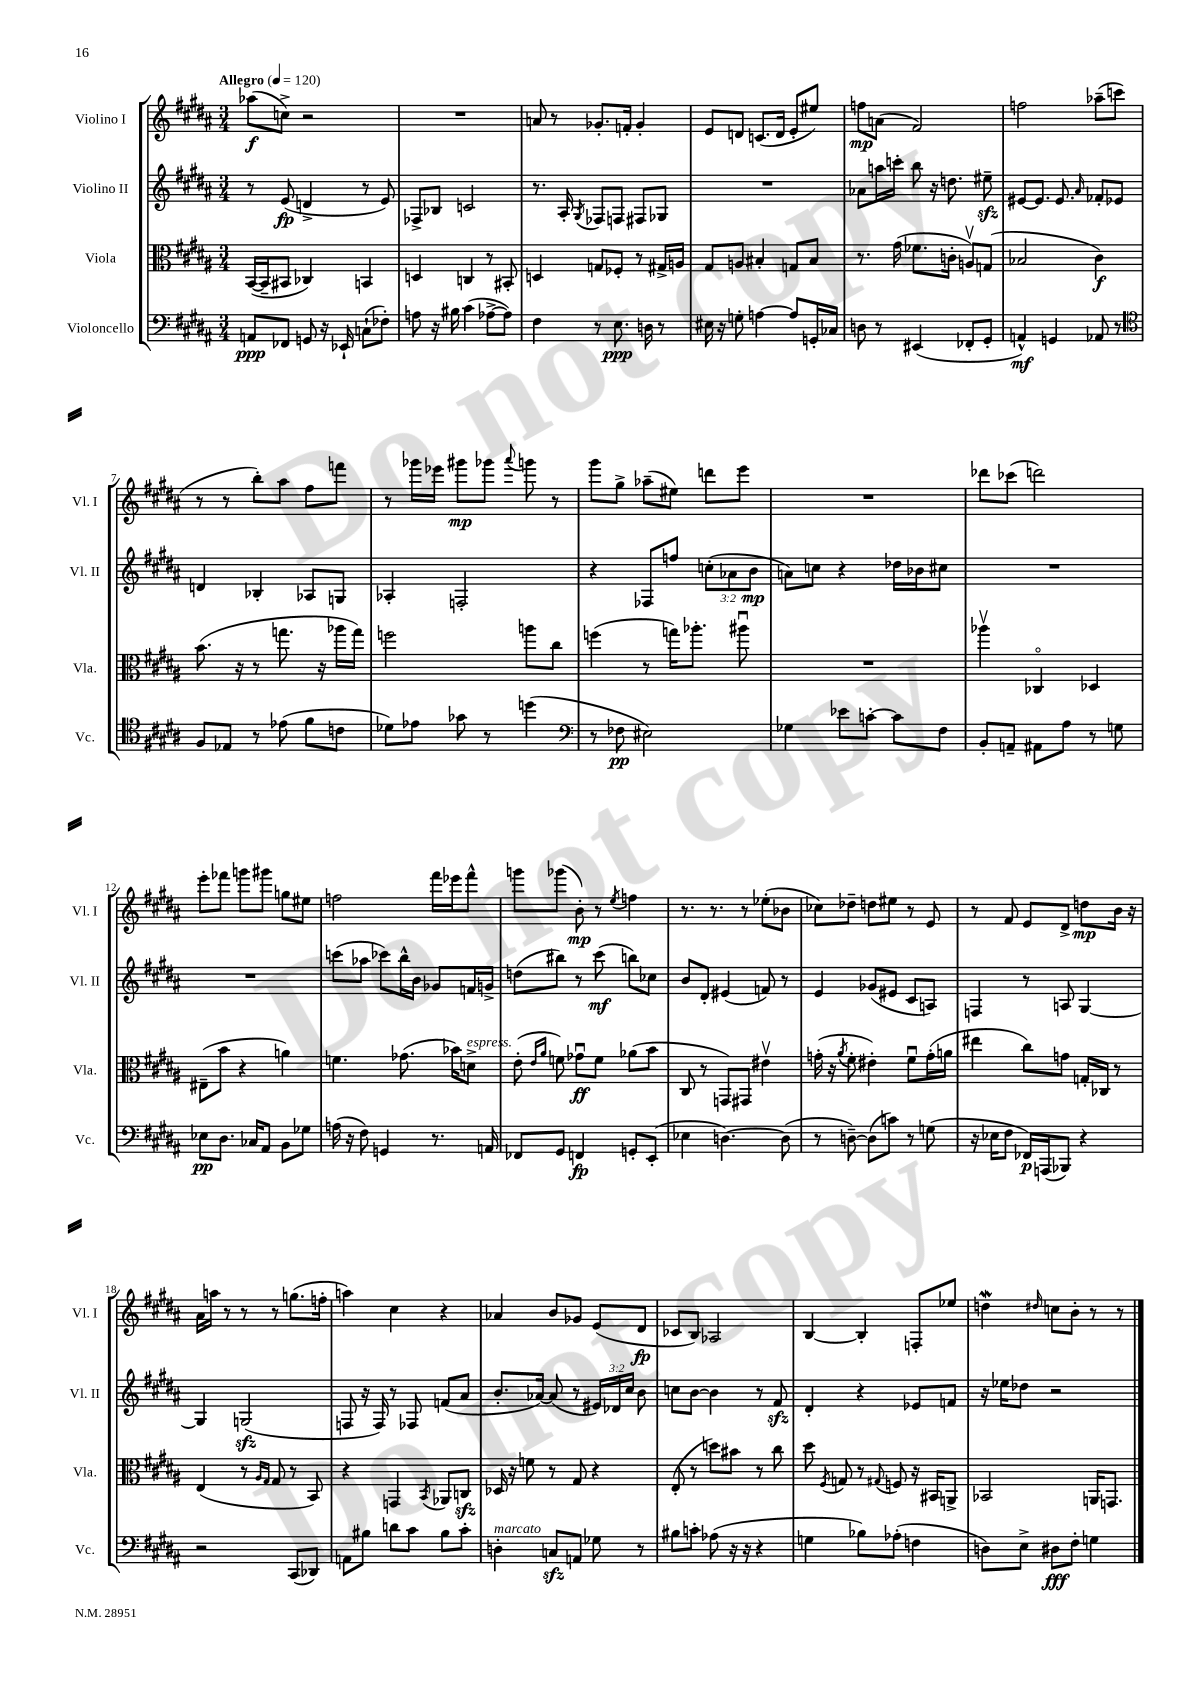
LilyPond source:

<<
\new StaffGroup <<
\new Staff = "s0" \with { instrumentName = "Violino I" shortInstrumentName = "Vl. I" } {
    \clef treble \key b \major \numericTimeSignature \time 3/4 \tempo "Allegro" 4 = 120
    \autoBeamOff aes''8[\f( c''8]->) r2 |
    R2. |
    a'8 r8 ges'8.[-. f'16]-. ges'4-. |
    e'8[ d'8] c'8.[( d'16] e'8[-. eis''8]) |
    f''8[\mp a'8]( fis'2) |
    f''2 aes''8[--( c'''8] |
    r8 r8 b''8[-.) ais''8] fis''8[ f'''8] |
    r8 ges'''16[ ees'''16] gis'''8[\mp ges'''8] \appoggiatura { ais'''8 } g'''8 r8 |
    gis'''8[ gis''8]-> aes''8[--( eis''8]) d'''8[ e'''8] |
    R2. |
    des'''8[ ces'''8]( d'''2) |
    e'''8[-. fes'''8] g'''8[ gis'''8] g''8[ eis''8] |
    f''2 fis'''16[ ees'''16 fis'''8]-^ |
    g'''8[ ges'''8]( b'8-.\mp) r8 \acciaccatura { e''8 } f''4 |
    r8. r8. r8 ees''8[-.( bes'8] |
    ces''8[) des''8]-- d''8[ eis''8] r8 e'8 |
    r8 fis'8 e'8[ dis'8]-> d''8[\mp b'16] r16 |
    ais'16[ a''16] r8 r8 r8 g''8.[( f''16]-. |
    a''4) cis''4 r4 |
    aes'4 b'8[ ges'8] e'8[( dis'8]\fp |
    ces'8[ b8]) aes2 |
    b4~ b4-. f8[-. ees''8] |
    d''4\mordent \grace { dis''16 } c''8[ b'8]-. r8 r8 \bar "|." |
}
\new Staff = "s1" \with { instrumentName = "Violino II" shortInstrumentName = "Vl. II" } {
    \clef treble \key b \major \numericTimeSignature \time 3/4 \override Staff.TupletNumber.text = #tuplet-number::calc-fraction-text
    \autoBeamOff r8 e'8\fp( d'4-> r8 e'8) |
    fes8[-> bes8] c'2 |
    r8. ais16-. \acciaccatura { gis8 } fes8[ f8] fis8[ ges8] |
    R2. |
    aes'8[ a''16 c'''16]-. b''8 r16 d''8. eis''8--\sfz |
    eis'8[~ eis'8.] eis'8. \grace { ais'16 } fes'8[-. ees'8] |
    d'4 bes4-. aes8[ g8] |
    aes4-. f2-. |
    r4 fes8[ f''8] \tuplet 3/2 { c''8[-.( aes'8 b'8]\mp } |
    a'8[) c''8] r4 des''16[ bes'16 cis''8] |
    R2. |
    R2. |
    c'''8[( aes''8] ces'''8[) b''16-^ b'16] ges'8[ f'16 g'16]-> |
    d''8[( bis''8]) r8 cis'''8\mf( b''8[) ces''8] |
    b'8[ dis'8]-. eis'4( f'8) r8 |
    e'4 ges'8[( eis'8] cis'8[ a8]) |
    f4 r8 a8 gis4~ |
    gis4 g2\sfz( |
    f8 r16 f16) r8 fes8 f'8[( ais'8] |
    b'8.[-. aes'16]~) aes'8( r8 \tuplet 3/2 { eis'16[) des'16 cis''16] } b'8 |
    c''8[ b'8]~ b'4 r8 fis'8\sfz |
    dis'4-. r4 ees'8[ f'8] |
    r16 ees''16[ des''8] r2 \bar "|." |
}
\new Staff = "s2" \with { instrumentName = "Viola" shortInstrumentName = "Vla." } {
    \clef alto \key b \major \numericTimeSignature \time 3/4
    \autoBeamOff b,16[~( b,16-- bis,8] ces4) b,4 |
    d4 c4 r8 bis,8-. |
    d4 g8[ fes8]-. r8 gis16[-> a16] |
    gis8[ a8] bis4-. g8[ bis8] |
    r8. gis'16( fes'8.[ c'16]-. a8[\upbow) g8]( |
    bes2 cis'4\f) |
    b'8.( r16 r8 g''8. r16 aes''16[ g''16]) |
    f''2 a''8[ cis''8] |
    f''4( r8 g''16[) aes''8.]-. ais''8\downbow |
    R2. |
    aes''4\upbow ces4\flageolet des4 |
    eis8[--( b'8] r4 a'4) |
    f'4. ges'8.( bes'16[) d'8]->^\markup { \italic "espress." } |
    e'8-.( \grace { e'16[ ais'16] } f'8) ges'8[\downbow\ff f'8] aes'8[( b'8] |
    cis8 r8 g,8[) gis,8] eis'4\upbow |
    g'16-.( r16 \acciaccatura { ais'8 } fis'8-. eis'4-.) fis'8[\downbow g'16-.( a'16] |
    eis''4 cis''8[) g'8] g16[-. ces16] r8 |
    e4( r8 \grace { ais16[ gis16] } gis8 r8 b,8) |
    r4 g,4 \acciaccatura { b,8 } aes,8[ c8]\sfz |
    des16 r16 f'8 r8 gis8 r4 |
    e8-.( r8 d''8[) bis'8] r8 cis''8 |
    dis''8 \acciaccatura { fis8 } g8 r8 \appoggiatura { gis8 } f8 r16 bis,16[ a,8]-> |
    bes,2 a,16[ g,8.] \bar "|." |
}
\new Staff = "s3" \with { instrumentName = "Violoncello" shortInstrumentName = "Vc." } {
    \clef bass \key b \major \numericTimeSignature \time 3/4
    \autoBeamOff a,8[\ppp fes,8] g,8 r16 ees,16-! c8[-!( fes8]-.) |
    a8 r16 bis16 cis'4( aes8[~-> aes8]) |
    fis4 r8 e8.\ppp d16 r8 |
    eis16 r16 g8-. a4~ a8[ g,16-. ces16] |
    d8 r8 eis,4( fes,8[-. gis,8]-. |
    a,4-^\mf) g,4 aes,8 r8 |
    \clef tenor fis8[ ees8] r8 ees'8( fis'8[ c'8] |
    des'8[) ees'8] ges'8 r8 d''4( |
    \clef bass r8 fes8\pp eis2) |
    ges4 ees'8[ c'8]~-. c'8[ fis8] |
    b,8[-. a,8]-- ais,8[ ais8] r8 g8 |
    ees8[\pp dis8.] ces16[ ais,8] b,8[ ges8] |
    a16( r16 fis8) g,4 r8. a,16 |
    fes,8[ gis,8] f,4\fp g,8[-. e,8]-.( |
    ees4 d4.~) d8( |
    r8 d8~--) d8[( c'8]) r8 g8( |
    r16 ees16[ fis8] fes,16[\p) a,,16( bes,,8]) r4 |
    r2 cis,8[( des,8]) |
    a,8[ bis8] d'8[ cis'8] bis8[ cis'8]-. |
    d4-.^\markup { \italic "marcato" } c8[\sfz a,8] ges8 r8 |
    bis8[ c'8]-. aes8( r16 r16 r4 |
    g4 bes8[) aes8]-.( f4 |
    d8[) e8]-> dis8[\fff fis8]-. g4 \bar "|." |
}
>>
>>
